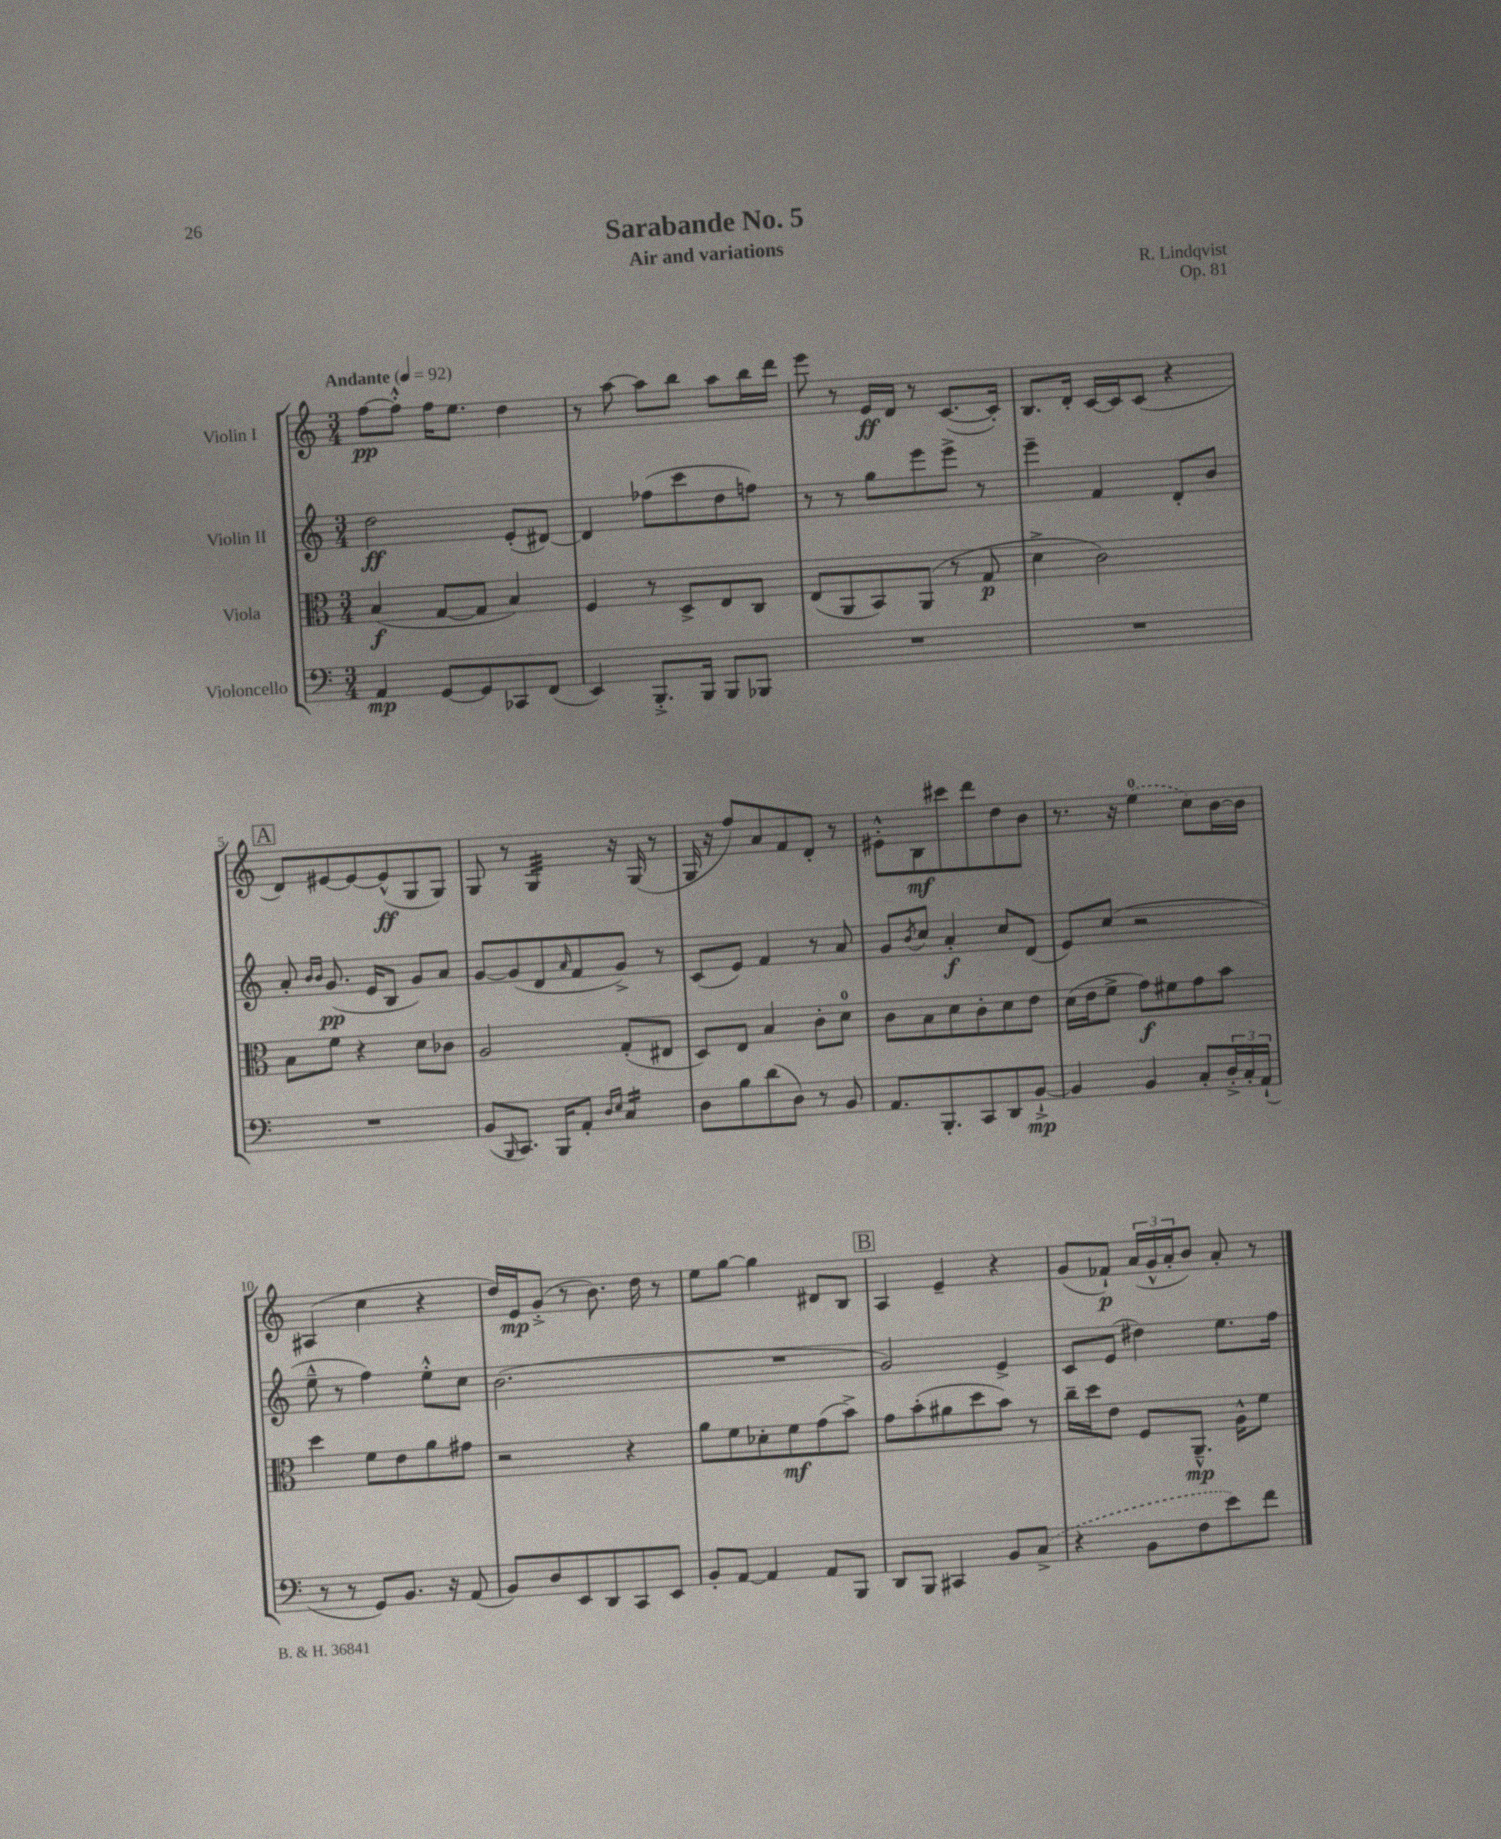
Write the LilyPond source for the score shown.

\header { title = "Sarabande No. 5" composer = "R. Lindqvist" subtitle = "Air and variations" opus = "Op. 81" }
<<
\new StaffGroup <<
\new Staff = "s0" \with { instrumentName = "Violin I" } {
    \clef treble \key c \major \numericTimeSignature \time 3/4 \tempo "Andante" 4 = 92
    f''8~\pp f''8-.-^ f''16 e''8. d''4 |
    r8 a''8~ a''8 b''8 a''8 b''16 d'''16 |
    e'''8 r8 e'16\ff d'16 r8 c'8.~( c'16-.) |
    b8. d'16-. c'16~ c'16 c'8( r4 |
    \mark \markup { \box "A" } d'8) eis'8~ eis'8~ eis'8-^\ff( g8 g8) |
    g8 r8 g4:32 r16 g16( r8 |
    g16 r16 f''8) a'8 f'8 d'8-. r8 |
    eis'8-.-^ b8\mf cis'''8 d'''8 d''8 b'8 |
    r8. r16 \once \slurDashed e''4-0( c''8) b'16~ b'16 |
    ais4( c''4 r4 |
    d''16) e'16\mp g'8-.->( r8 b'8.) d''16 r8 |
    e''8 g''8~ g''4 dis'8 b8 |
    \mark \markup { \box "B" } a4 e'4-- r4 |
    g'8( fes'8-!\p) \tuplet 3/2 { a'16( g'16-^ a'16-. } b'8) a'8-. r8 \bar "|." |
}
\new Staff = "s1" \with { instrumentName = "Violin II" } {
    \clef treble \key c \major \numericTimeSignature \time 3/4
    d''2\ff e'8-.( dis'8~) |
    dis'4 fes''8( c'''8 d''8 f''8) |
    r8 r8 g''8 e'''8 e'''8-> r8 |
    e'''4-- f'4 d'8-. b'8 |
    \mark \markup { \box "A" } a'8-. \grace { b'16 b'16 } g'8.\pp( e'16 b8 g'8) a'8 |
    g'8~ g'8( d'8 \grace { a'16 } f'8 g'8->) r8 |
    c'8( e'8) f'4 r8 a'8 |
    g'8 \acciaccatura { b'8 } c''8 a'4-.\f c''8 d'8( |
    e'8) c''8( r2 |
    e''8---^ r8 f''4) e''8-.-^ c''8 |
    b'2.( |
    R2. |
    \mark \markup { \box "B" } g'2) e'4-> |
    c'8 e'8( dis''4) e''8. f''16 \bar "|." |
}
\new Staff = "s2" \with { instrumentName = "Viola" } {
    \clef alto \key c \major \numericTimeSignature \time 3/4
    b4\f( g8~ g8 b4) |
    f4 r8 d8-> e8 c8 |
    e8( a,8 b,8) a,8( r8 g8\p |
    d'4-> c'2) |
    \mark \markup { \box "A" } b8 f'8 r4 d'8 ces'8 |
    a2 g8-.( eis8 |
    d8) e8 b4 c'8-. d'8-0 |
    c'8 b8 d'8 c'8-. d'8 e'8 |
    d'16( e'16 f'8-> g'8\f) fis'8 g'8 b'8 |
    d''4 f'8 e'8 a'8 gis'8 |
    r2 r4 |
    a'8 f'8 des'8-. f'8\mf g'8( b'8->) |
    \mark \markup { \box "B" } g'8 b'8-.( ais'8 d''8 b'8) r8 |
    c''16-- d''16 e'8 f8 a,8.---^\mp a16-^ f'8 \bar "|." |
}
\new Staff = "s3" \with { instrumentName = "Violoncello" } {
    \clef bass \key c \major \numericTimeSignature \time 3/4
    a,4\mp g,8~ g,8 ces,8 f,8( |
    e,4) b,,8.-.-> b,,16 b,,8 bes,,8 |
    R2. |
    R2. |
    \mark \markup { \box "A" } R2. |
    b,8( \grace { b,,16 } c,8.) b,,16 a,8-. \grace { d16 e16 } c4:16 |
    d8 b8 d'8( d8) r8 b,8 |
    a,8. b,,8.-. c,8 d,8 b,8~-!->\mp |
    b,4 b,4 c8-. \tuplet 3/2 { d16-.-> c16-. a,16-!( } |
    r8 r8 g,8) b,8. r16 a,8( |
    b,8) d8 e,8 d,8 c,8 e,8 |
    b,8-. a,8~ a,4 a,8 b,,8 |
    \mark \markup { \box "B" } d,8 b,,8 cis,4 b,8 \once \slurDashed c8->( |
    r4 b,8 f8 e'8) f'8 \bar "|." |
}
>>
>>
